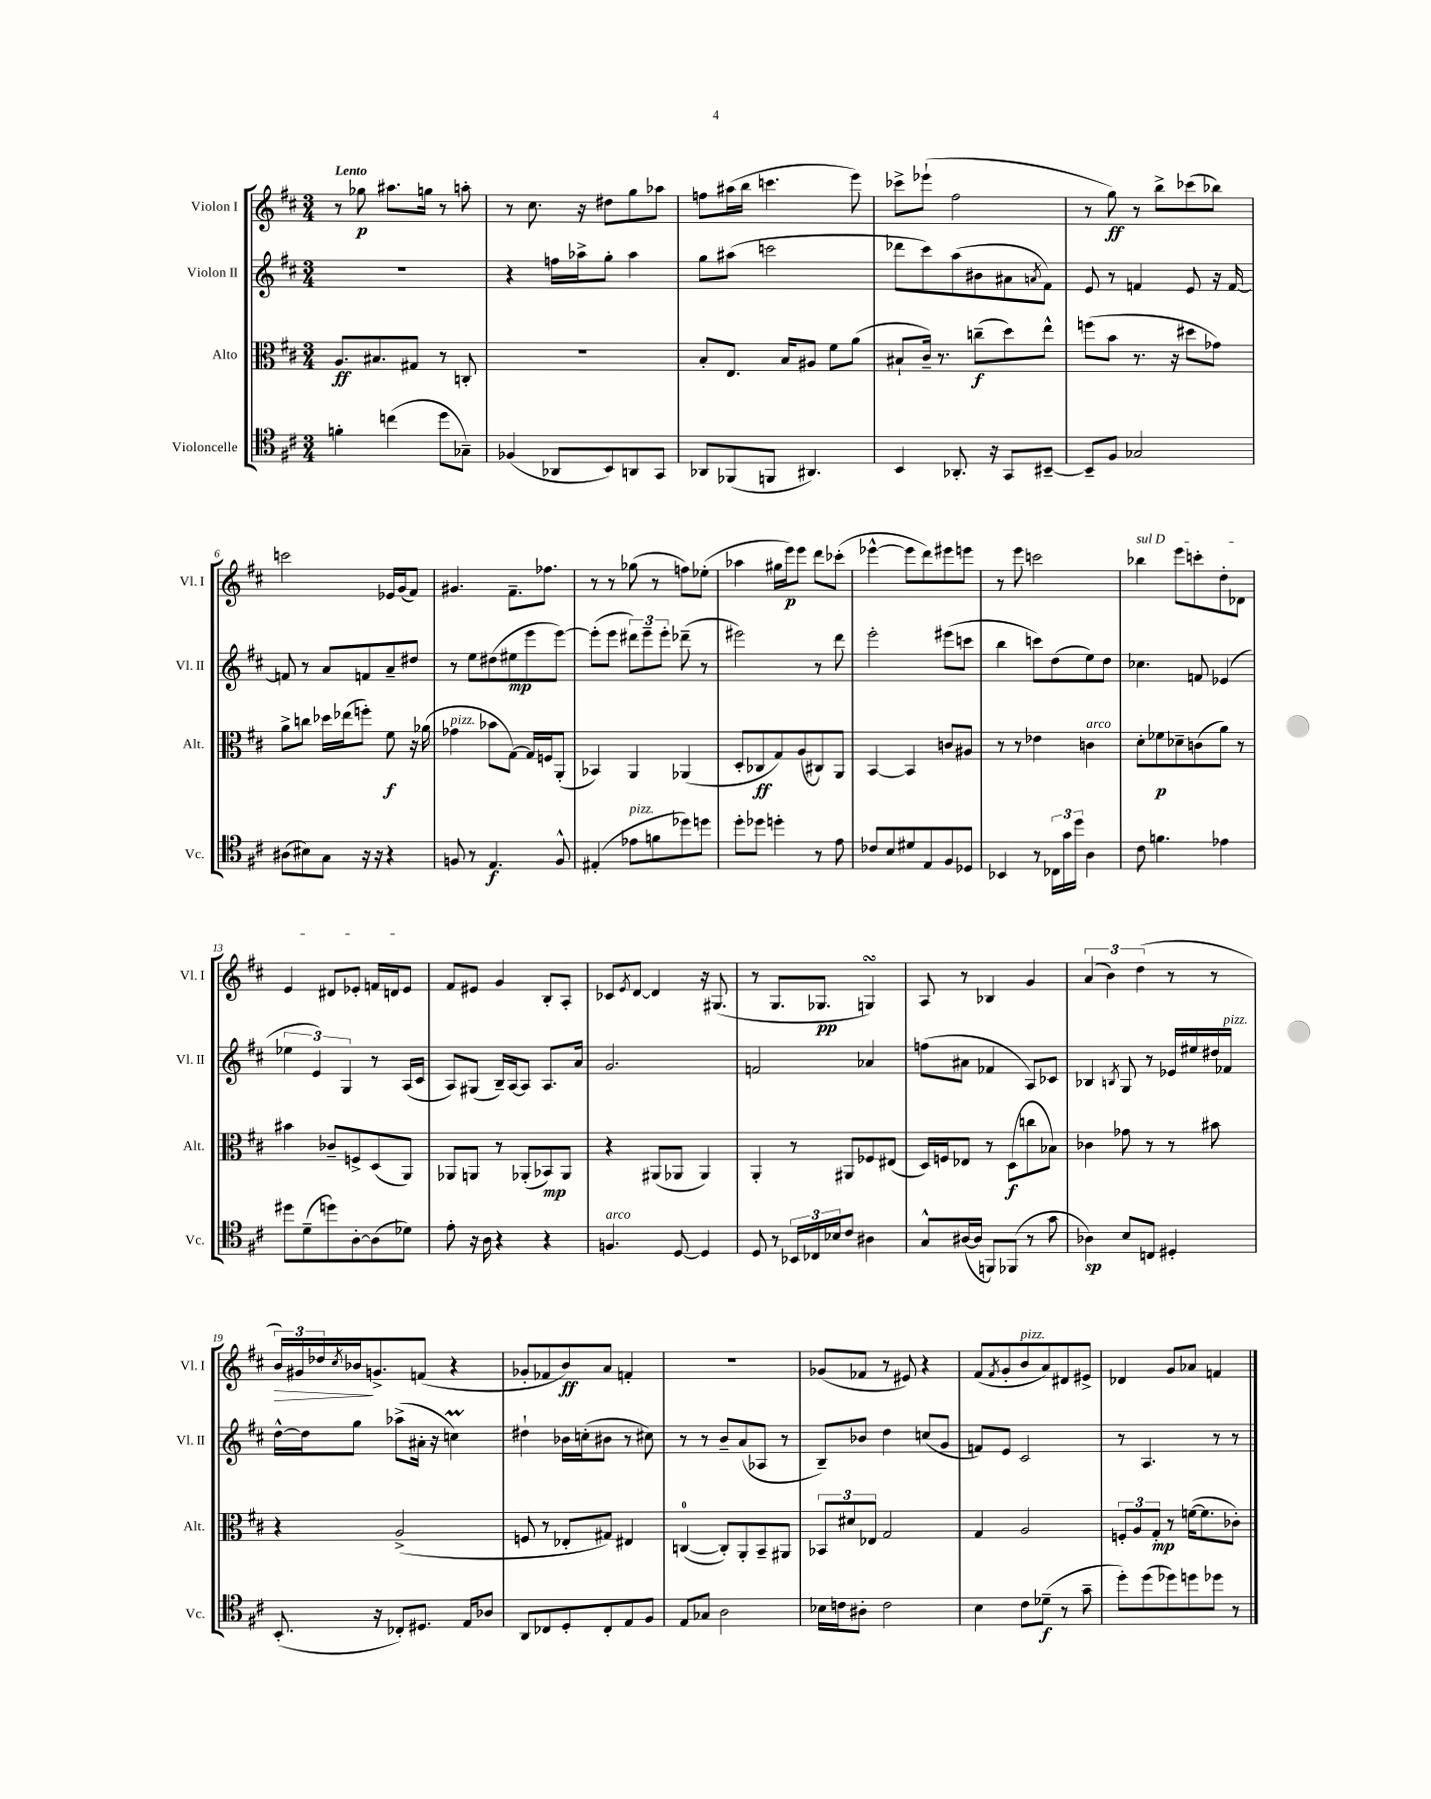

**kern	**kern	**kern	**kern
*staff4	*staff3	*staff2	*staff1
*clefC4	*clefC3	*clefG2	*clefG2
*k[f#c#]	*k[f#c#]	*k[f#c#]	*k[f#c#]
*M3/4	*M3/4	*M3/4	*M3/4
4f'\	8.A/L	2.r	8r
.	.	.	8gg-\
.	8.B#/	.	.
(4cc\	.	.	8.aa#\L
.	8G#/J	.	.
.	.	.	16gg\Jk
8dd\L	8r	.	8r
8G-~\J)	8C'/	.	8aa'\
=	=	=	=
(4F-/	2.r	4r	8r
.	.	.	8.cc#\
8AA-/L	.	16ff\LL	.
.	.	16aa-^\J	16r
8BB/)	.	8gg'\J	8dd#\L
8AA/	.	4aa-\	8gg\
8GG/J	.	.	8aa-\J
=	=	=	=
8AA-/L	8B'/L	8gg\L	8ff\L
(8FF-/	8.E/J	(8aa#\J	(16aa#\L
.	.	.	16bb\JJ
8FF/J	.	2ccc\	4.ccc\
.	16B/LK	.	.
4.AA#/)	8A#/J	.	.
.	8f#\L	.	.
.	(8a\J	.	8eee\)
=	=	=	=
4BB/	8B#`/L	8ddd-\L	8ccc-^\L
.	16c#~/Jk)	8ccc#\)	(8eee-`\J
.	8.r	.	.
8.AA-'/	.	(8aa\	2ff#\
.	(8cc~\L	8b#\	.
16r	.	.	.
8GG/L	8dd\)	8a#\	.
.	.	8qa/	.
[8BB#~/J	8ee^^\J	8f#\J)	.
=	=	=	=
8BB#~/]L	(8ff\L	8e/	8r
8F#/J	8b\J	8r	8gg\)
2G-/	8.r	4f/	8r
.	.	.	8bb^\L
.	16r	.	.
.	8dd#\L	8e/	(8ccc-\
.	8g-\J)	16r	8bb-\J)
.	.	[16f/	.
=	=	=	=
(8A#\L	8a^\L	8f/]	2ccc\
8B#\)	8cc\J	8r	.
8G\J	16dd-\LL	8a/L	.
.	(16ee-\J	.	.
16r	8ff'\J)	8f/	.
16r	.	.	.
4r	8f#\	8a~/	16e-/LL
.	.	.	(16g/J
.	16r	8dd#/J	8f#/J)
.	(16a-\	.	.
=	=	=	=
8F/	4g-\	8r	4.g#/
8r	.	8ee\L	.
4.E/	8b-\L	(8dd#\	.
.	[8G\J)	8ee#\	8.f#~\L
.	16G/]LL	8eee\	.
.	16F/J	.	8.ff-\J
8F^^/	(8AA'/J	[8eee\J)	.
=	=	=	=
(4E#'/	4BB-/)	(8eee'\]L	8r
.	.	8eee\J	8r
8e-\L	4AA/	12ddd#\L)	(8gg-\
.	.	12eee~\	.
8f\	.	.	8r
.	.	12eee'\J	.
8dd-\)	(4AA-/	(8ddd-~\	8ff\L)
8dd\J	.	8r	(8ee-'\J
=	=	=	=
8dd'\L	8D'/L	2eee#\)	4aa-\
8dd-\J	8C-/	.	.
4dd'\	8G/)	.	16gg#\LL
.	.	.	16eee\J)
.	(8A/	.	8eee\J
8r	8C#/)	8r	8ddd\L
8e\	8AA/J	8ddd\	(8ccc-'\J
=	=	=	=
8c-/L	[4BB/	2eee'\	[4eee-^^\
8B/	.	.	.
8d#/	4BB/]	.	8eee-\]L
8E/	.	.	8ddd\)
8F#/	8c/L	(8eee#\L	8eee#\
8D-/J	8A#/J	8ccc\J	8eee\J
=	=	=	=
4BB-/	8r	4bb\	8r
.	8r	.	8eee\
8r	4e-\	8ccc\L)	2ccc\
24C-\LL	.	(8dd\	.
24g\	.	.	.
24dd\JJ	.	.	.
4A\	4c\	8ee\)	.
.	.	8dd\J	.
=	=	=	=
8c#\	8d'\L	4.cc-\	4bb-\
4.f\	8f-\	.	.
.	8d-~\	.	8eee\L
.	(8c\	8f/	8ccc'\
4e-\	8a\J)	(4e-/	8dd'\
.	8r	.	8d-\J
=	=	=	=
8dd#\L	4b#\	6ee-\	4e/
(8d~\	.	.	.
.	.	6e/)	.
8dd\)	8c-~/L	.	8d#/L
.	.	6G/	.
[8A'\	8F^/	.	8e-'/J
(8A\]	(8D/	8r	16f/LL
.	.	.	16d/J
8d-\J)	8AA/J)	(16A/LL	8e-/J
.	.	16c#/JJ	.
=	=	=	=
8e'\	8AA-/L	8A/L)	8f#/L
16r	8AA/J	(8G#/J	8e#/J
16A\	.	.	.
4r	8r	16B~/LL)	4g/
.	.	[16A/J	.
.	(8AA-'/L	8A/]J	.
4r	8BB-/)	8.A/L	8B'/L
.	8AA-/J	.	8A'/J
.	.	16a/Jk	.
=	=	=	=
4.F/	4r	2.g/	8c-/L
.	.	.	8qe/
.	.	.	[8d/J
.	(8AA#/L	.	4d/]
[8D/	8AA-/J	.	.
4D/]	4AA-/)	.	16r
.	.	.	(8.G#/
=	=	=	=
8D/	4AA'/	2f/	8r
8r	.	.	8.G/L
24BB-/LL	8r	.	.
24C-/	.	.	.
.	.	.	8.G-/J
24B-/J	.	.	.
8c#/J	8AA#/L	.	.
4A#\	8F-/	4a-/	4G/)
.	(8E#/J	.	.
=	=	=	=
8G^^/L	16D/LL)	(8ff\L	8A/
.	16F/J	.	.
([16A#/L	8E-/J	8a#\J	8r
16A#/]JJ	.	.	.
8FF/L)	8r	4f-/	4B-/
(8FF-/J	(8D\L	.	.
8r	8cc\	8A/L)	4g/
8g\	8B-\J)	8c-/J	.
=	=	=	=
4A-\)	4c-\	4B-/	(6a/
.	.	.	6b\)
.	.	8qB/	.
8B/L	8g-\	8G/	.
.	.	.	(6dd\
8C/J	8r	8r	.
4D#'/	8r	16e-/LL	8r
.	.	16ee#/	.
.	8b#\	16dd#/	8r
.	.	16f-/JJ	.
=	=	=	=
(8.BB'/	4r	[16dd^^\LL	24b/LL)
.	.	.	24g#/
.	.	16dd\]J	.
.	.	.	24dd-/
.	.	.	8qcc#/
.	.	8gg\J	16b-/J
16r	.	.	8.g^/
8C-'/L)	(2A^/	(8aa-^\L	.
8.D#/J	.	16a#'\Jk	(8f/J
.	.	16r	.
.	.	4cc\)	4r
16E/LK	.	.	.
8A-/J	.	.	.
=	=	=	=
8AA/L	8F/	4dd#`\	8g-'/L
8C-/	8r	.	8f-/
8D'/	8E-'/L	16b-\LL	8b/)
.	.	(16cc'\J	.
8C-'/	8G#/J)	8b#\J	8a/J
8E/	4E#/	8r	4f'/
8F#/J	.	8cc#\)	.
=	=	=	=
8E/L	([4C/	8r	2.r
8G-/J	.	8r	.
2A\	8C'/]L)	8b~/L	.
.	8AA'/	(8a/	.
.	8BB~/	8A-/J	.
.	8AA#/J	8r	.
=	=	=	=
16B-\LL	12BB-/L	8B~/L)	(8g-/L
16c\J	.	.	.
.	12d#/	.	.
8A#'\J	.	8b-/J	8f-/J
.	12E-/J	.	.
2c\	2G/	4dd\	8r
.	.	.	8e#/)
.	.	(8cc/L	4r
.	.	8g/J	.
=	=	=	=
4B\	4G/	8f/L)	(8f#/L
.	.	.	8qf#/
.	.	8e/J	8g'/
8c#\L	2A/	2c#/	8b/
(8d-~\J	.	.	8a/)
8r	.	.	8d#/
8g~\	.	.	8e#^/J
=	=	=	=
8dd'\L)	12F'/L	8r	4d-/
.	12A/	.	.
(8dd\	.	4.A/	.
.	12G'/J	.	.
8dd-\)	8r	.	8g/L
8dd\	([16f\LK	.	8a-/J
.	8.f\]	.	.
8dd-\J	.	8r	4f/
8r	8c-'\J)	8r	.
==	==	==	==
*-	*-	*-	*-
